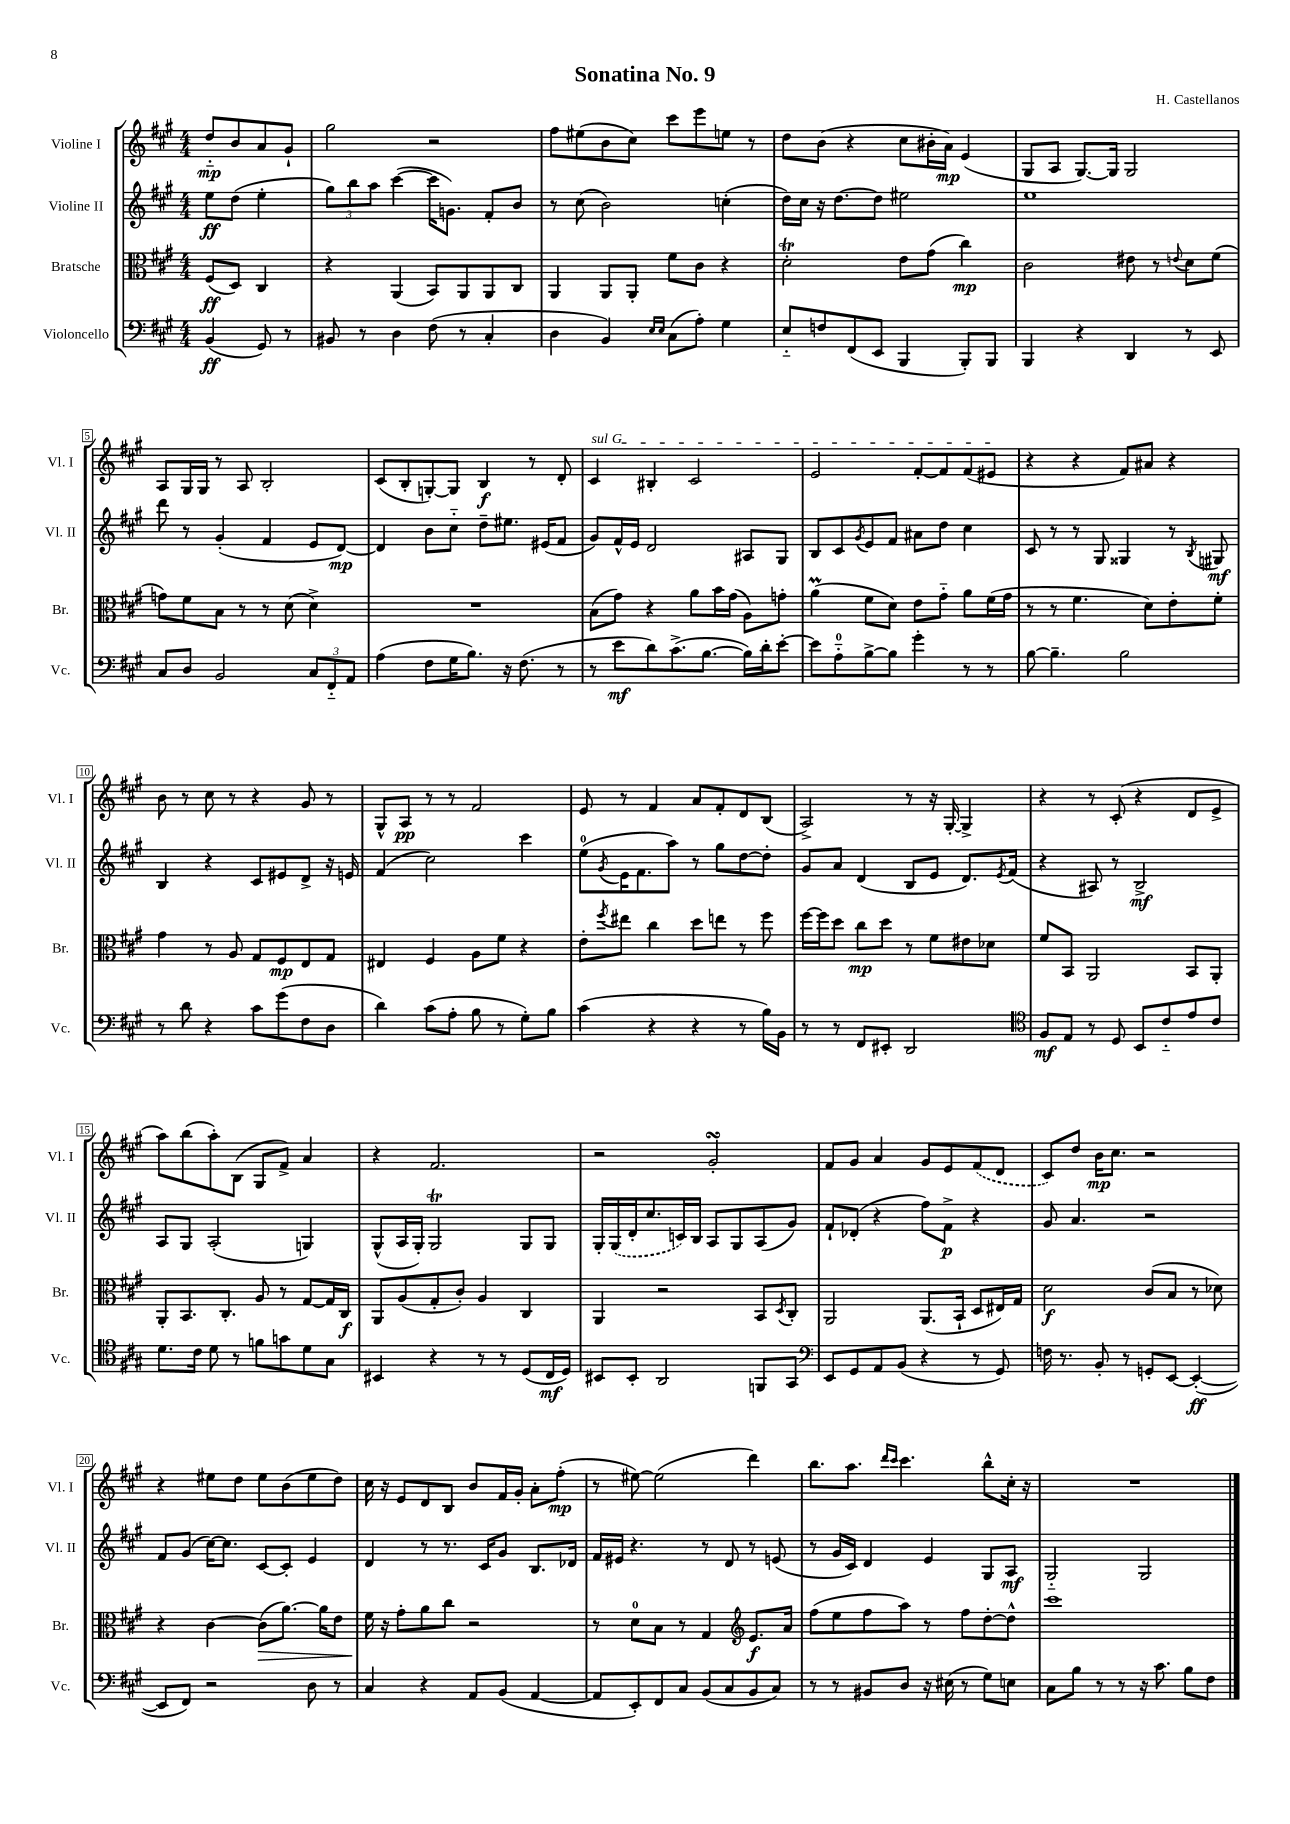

**kern	**kern	**kern	**kern
*staff4	*staff3	*staff2	*staff1
*clefF4	*clefC3	*clefG2	*clefG2
*k[f#c#g#]	*k[f#c#g#]	*k[f#c#g#]	*k[f#c#g#]
*M4/4	*M4/4	*M4/4	*M4/4
(4BB	(8F#	8ee	8dd'~
.	8D)	(8dd	8b
8GG#)	4C#	4ee'	8a
8r	.	.	8g#`
=	=	=	=
8BB#	4r	12gg#)	2gg#
.	.	12bb	.
8r	.	.	.
.	.	12aa	.
4D	(4AA	([4ccc#	.
(8F#	8BB)	16ccc#]	2r
.	.	8.g)	.
8r	8AA	.	.
4C#'	8AA	8f#'	.
.	8C#	8b	.
=	=	=	=
4D	4AA	8r	8ff#
.	.	(8cc#	(8ee#
4BB)	8AA	2b)	8b
.	8AA'	.	8cc#)
16qqE	.	.	.
16qqE	.	.	.
(8C#	8f#	.	8ccc#
8A')	8c#	.	8eee
4G#	4r	(4cc'	8ee
.	.	.	8r
=	=	=	=
8E'~	2d'	16dd)	8dd
.	.	16cc#	.
8F	.	16r	(8b
.	.	[8.dd	.
(8FF#	.	.	4r
8EE	.	8dd]	.
4BBB	8e	2ee#	8cc#
.	(8g#	.	16b#'
.	.	.	16a)
8BBB')	4cc#)	.	(4e
8BBB	.	.	.
=	=	=	=
4BBB	2c#	1ee	8G#
.	.	.	8A
4r	.	.	[8.G#)
.	.	.	16G#]
4DD	8e#	.	2G#
.	8r	.	.
.	8qqe	.	.
8r	8d	.	.
8EE	(8f#	.	.
=	=	=	=
8C#	8g)	8ddd	8A
8D	8f#	8r	16G#
.	.	.	16G#
2BB	8B	(4g#'	8r
.	8r	.	8A
.	8r	4f#	2B'
.	(8d	.	.
12C#	4d^)	8e	.
12FF#'~	.	.	.
.	.	[8d)	.
12AA	.	.	.
=	=	=	=
(4A	1r	4d]	(8c#
.	.	.	8B'
8F#	.	8b	[8G')
16G#	.	8cc#'~	8G]
8.B)	.	.	.
.	.	8dd~	4B
16r	.	8.ee#	.
(8.F#	.	.	.
.	.	.	8r
.	.	(16e#	.
8r	.	8f#	8d'
=	=	=	=
8r	(8B	8g#)	4c#
8e	8g#)	16f#^^	.
.	.	16e	.
8d)	4r	2d	4B#'
(8.c#^	.	.	.
.	8a	.	2c#
[8.B	.	.	.
.	16b	.	.
.	(16g#	.	.
16B])	8A)	8A#	.
16d'	.	.	.
[8e'	8g'	8G#	.
=	=	=	=
8e]	(4a	8B	2e
8A'~	.	8c#	.
.	.	8qg#	.
[8B^	8f#	8e	.
8B]	8d)	8f#	.
4g#'	8e	8a#	[8f#'
.	8g#'~	8dd	8f#]
8r	8a	4cc#	(8f#
8r	(16f#	.	8e#
.	16g#	.	.
=	=	=	=
[8B	8r	8c#	4r
4.B~]	8r	8r	.
.	4.f#	8r	4r
.	.	8G#	.
2B	.	4G##	8f#)
.	8d)	.	8a#
.	8e'	8r	4r
.	.	8qB	.
.	8f#'	8G#	.
=	=	=	=
8r	4g#	4B	8b
8d	.	.	8r
4r	8r	4r	8cc#
.	8A	.	8r
8c#	8G#	8c#	4r
(8g#	8F#	8e#	.
8F#	8E	8d^	8g#
8D	8G#	16r	8r
.	.	16e	.
=	=	=	=
4d)	4E#	(4f#	8G#^^
.	.	.	8A
(8c#	4F#	2cc#)	8r
8A'	.	.	8r
8B	8A	.	2f#
8r	8f#	.	.
8G#')	4r	4ccc#	.
8B	.	.	.
=	=	=	=
(4c#	8e'	(8ee	8e
.	8qff#	8qg#	.
.	8ee#	16e	8r
.	.	8.f#	.
4r	4cc#	.	4f#
.	.	8aa)	.
4r	8dd	8r	8a
.	8ee	8gg#	8f#'
8r	8r	[8dd	8d
16B)	8ff#	8dd']	(8B
16BB	.	.	.
=	=	=	=
8r	[16ff#	8g#	2A^)
.	16ff#]	.	.
8r	8dd	8a	.
8FF#	8cc#	(4d	.
8EE#'	8dd	.	.
2DD	8r	8B	8r
.	8f#	8e	16r
.	.	.	[16G#'
.	8e#	8.d)	4G#^]
.	8d-	.	.
.	.	8qe	.
.	.	(16f#	.
=	=	=	=
*clefC4	*	*	*
8F#	8f#	4r	4r
8E	8BB	.	.
8r	2AA	8A#)	8r
8D	.	8r	(8c#'
8BB	.	2B^	4r
8c#'~	.	.	.
8e	8BB	.	8d
8c#	8AA'	.	8e^
=	=	=	=
8.d	8AA'	8A	8aa)
.	8.BB	8G#	(8bb
16c#	.	.	.
8d	.	(2A'	8aa')
.	8.C#'	.	.
8r	.	.	(8B
8f	8A	.	8G#
8g	8r	.	8f#^)
8d	[8G#	4G)	4a
8G#	16G#]	.	.
.	16C#	.	.
=	=	=	=
4BB#	8AA	(8G#^^	4r
.	(8A	16A	.
.	.	16G#')	.
4r	8G#'	2G#	2.f#
.	8c#')	.	.
8r	4A	.	.
8r	.	.	.
(8D	4C#	8G#	.
16C#	.	8G#	.
16D)	.	.	.
=	=	=	=
8BB#	4AA	16G#'	2r
.	.	(16G#	.
8BB#'	.	16d'	.
.	.	8.cc#	.
2AA	2r	.	.
.	.	16c)	.
.	.	16B	.
.	.	8A	2g#'
.	.	8G#	.
8FF	8BB	(8A	.
.	8qD	.	.
8GG#	8C#'	8g#)	.
=	=	=	=
*clefF4	*	*	*
8EE	2AA	8f#`	8f#
8GG#	.	(8d-'	8g#
8AA	.	4r	4a
(8BB	.	.	.
4r	(8.AA	8ff#)	8g#
.	.	8f#^	8e
.	16BB`	.	.
8r	8D	4r	(8f#
8GG#)	16E#)	.	8d
.	16G#	.	.
=	=	=	=
16F	2d	8g#	8c#)
8.r	.	.	.
.	.	4.a	8dd
8BB'	.	.	16b
.	.	.	8.cc#
8r	.	.	.
8GG'	(8c#	2r	2r
[8EE	8B	.	.
(4EE'_	8r	.	.
.	8d-)	.	.
=	=	=	=
8EE]	4r	8f#	4r
8FF#)	.	(8g#	.
2r	[4c#	[16cc#)	8ee#
.	.	8.cc#]	.
.	.	.	8dd
.	(8c#]	[8c#	8ee#
.	[8.a)	8c#']	(8b
8D	.	4e	8ee#
.	16a]	.	.
8r	8e	.	8dd)
=	=	=	=
4C#	16f#	4d	16cc#
.	16r	.	16r
.	8g#'	.	8e
4r	8a	8r	8d
.	8cc#	8.r	8B
8AA	2r	.	8b
.	.	16c#	.
(8BB	.	8g#	16f#
.	.	.	16g#'
[4AA	.	8.B	8a'
.	.	.	(8ff#'
.	.	16d-	.
=	=	=	=
8AA]	8r	16f#	8r
.	.	16e#	.
8EE')	8d	4.r	[8ee#)
8FF#	8B	.	(2ee#]
8C#	8r	.	.
(8BB	4G#	8r	.
8C#	.	8d	.
*	*clefG2	*	*
8BB	8.e	8r	4ddd)
8C#)	.	(8e	.
.	16a	.	.
=	=	=	=
8r	(8ff#	8r	8.bb
8r	8ee	16g#	.
.	.	16c#)	8.aa
8BB#	8ff#	4d	.
.	.	.	16qqddd
.	.	.	16qqccc#
8D	8aa)	.	4.ccc#
16r	8r	4e	.
(16E#	.	.	.
8r	8ff#	.	.
8G#)	[8dd'	8G#	8bb^^
8E	8dd^^]	8A	16cc#'
.	.	.	16r
=	=	=	=
8C#	1ccc#	2G#'~	1r
8B	.	.	.
8r	.	.	.
8r	.	.	.
16r	.	2G#	.
8.c#	.	.	.
8B	.	.	.
8F#	.	.	.
==	==	==	==
*-	*-	*-	*-
